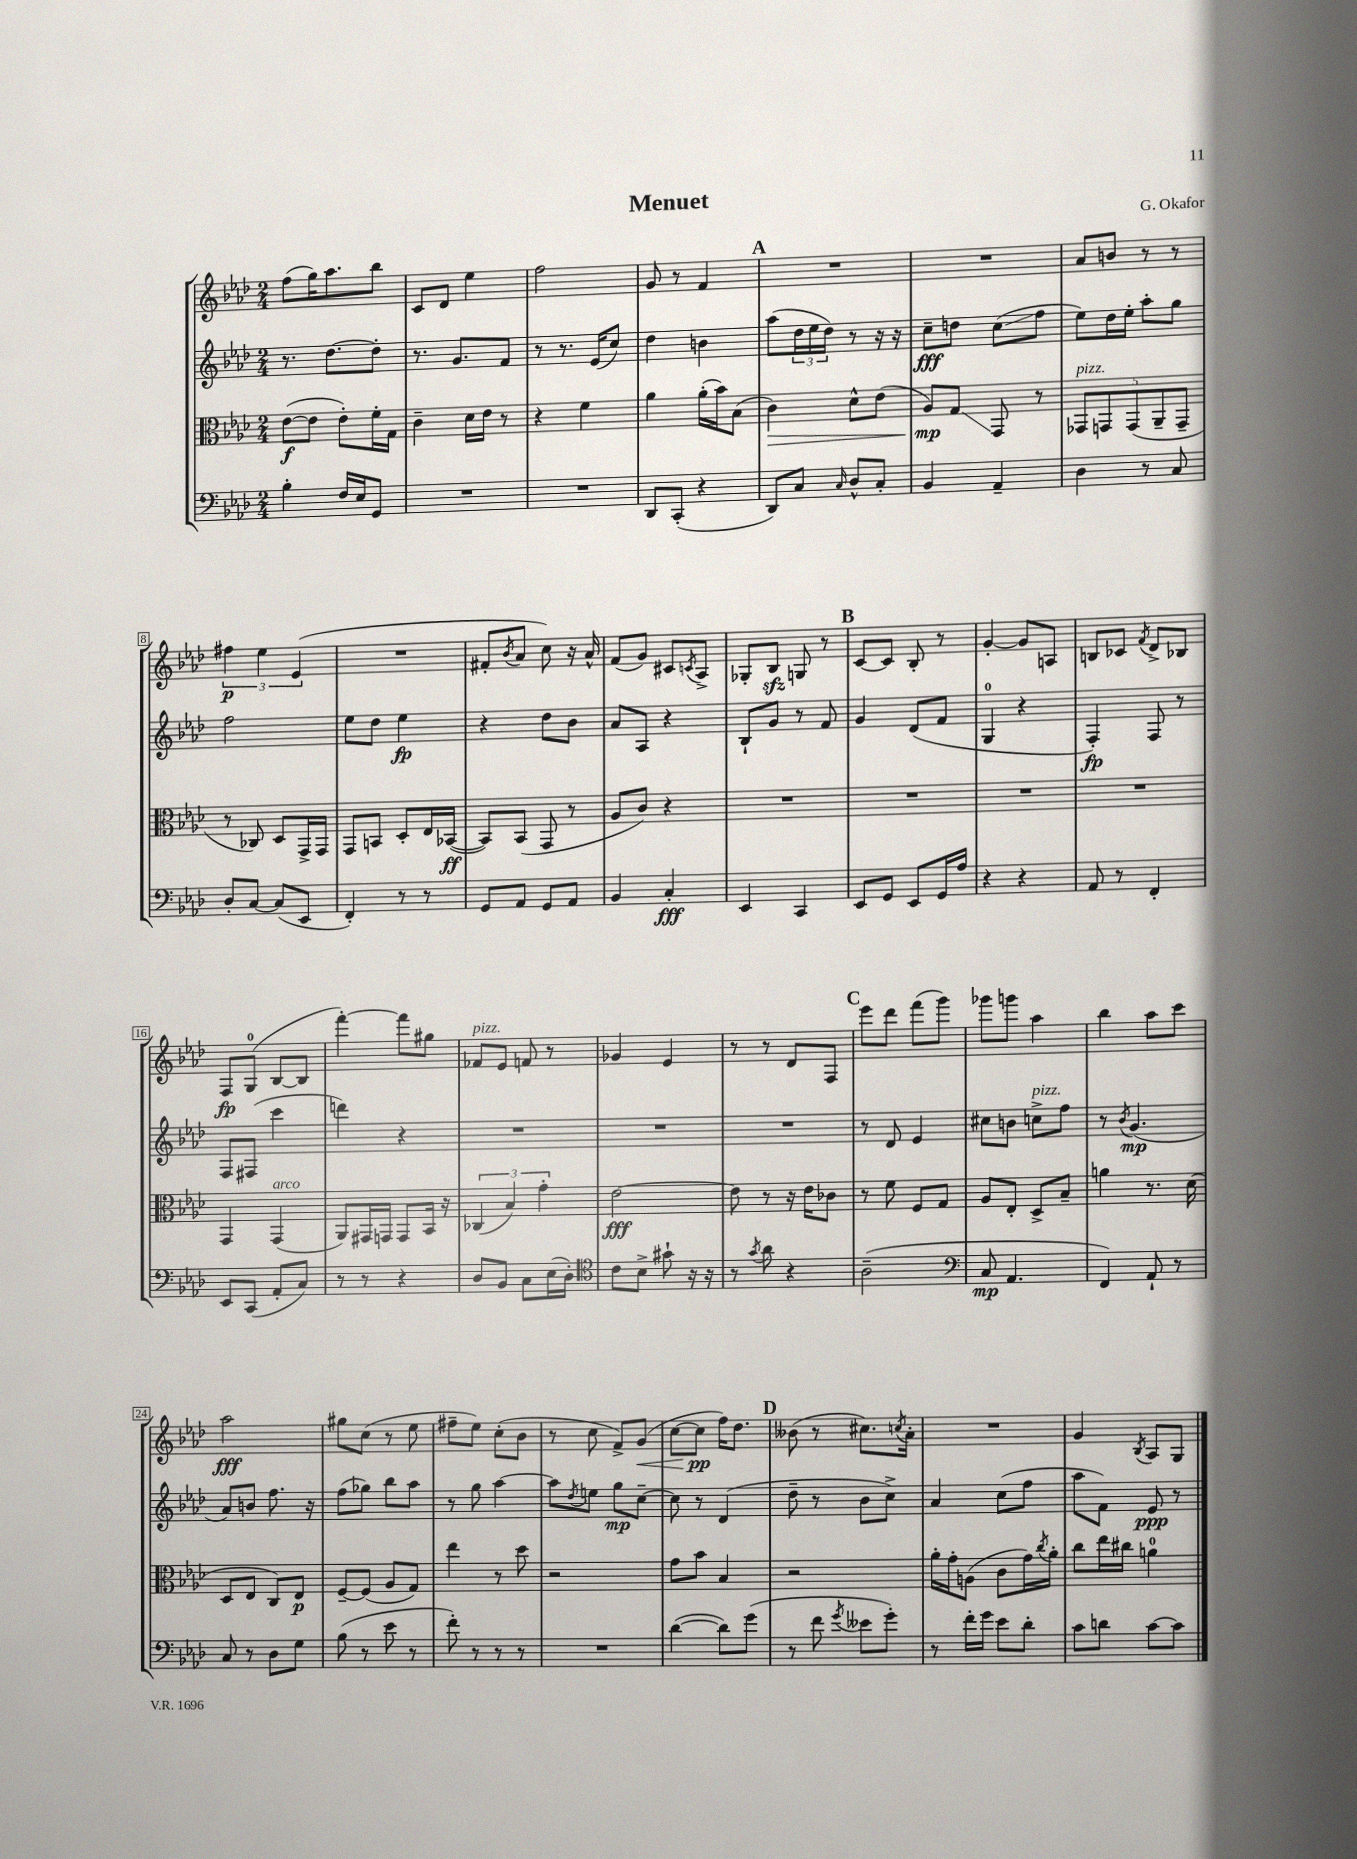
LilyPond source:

\header { title = "Menuet" composer = "G. Okafor" }
<<
\new StaffGroup <<
\new Staff = "s0" {
    \clef treble \key aes \major \numericTimeSignature \time 2/4
    f''8( g''16) aes''8. bes''8 |
    c'8 des'8 ees''4 |
    f''2 |
    g'8 r8 f'4 |
    \mark \markup { \bold "A" } R2 |
    R2 |
    aes'8 b'8 r8 r8 |
    \tuplet 3/2 { fis''4\p ees''4 ees'4( } |
    R2 |
    fis'8-. \acciaccatura { bes'8 } aes'8 c''8) r16 aes'16-^ |
    f'8( g'8) cis'8 \acciaccatura { c'8 } aes8-> |
    ges8-. bes8\sfz g8 r8 |
    \mark \markup { \bold "B" } c'8~ c'8 bes8-. r8 |
    g'4~-. g'8 a8 |
    b8 ces'8 \acciaccatura { f'8 } des'8-> bes8 |
    f8\fp g8-0( bes8~ bes8 |
    f'''4~-.) f'''8 gis''8 |
    fes'8^\markup { \italic "pizz." } ees'8 f'8 r8 |
    ges'4 ees'4 |
    r8 r8 des'8 f8 |
    \mark \markup { \bold "C" } ees'''8 des'''8 f'''8( g'''8) |
    ges'''8 g'''8 aes''4 |
    bes''4 aes''8 c'''8 |
    aes''2\fff |
    gis''8 c''8( r8 ees''8 |
    fis''8-- ees''8) c''8-.( bes'8 |
    r8 c''8 f'8->) g'8\<( |
    c''8~ c''8\pp\! f''16) des''8. |
    \mark \markup { \bold "D" } beses'8( r8 cis''8.) \acciaccatura { c''8 } aes'16-. |
    R2 |
    g'4 \acciaccatura { bes8 } aes8 g8 \bar "|." |
}
\new Staff = "s1" {
    \clef treble \key aes \major \numericTimeSignature \time 2/4
    r8. des''8.~ des''8-. |
    r8. g'8. f'8 |
    r8 r8. ees'16( c''8) |
    des''4 b'4 |
    \mark \markup { \bold "A" } aes''8( \tuplet 3/2 { des''16 ees''16 des''16) } r8 r16 r16 |
    c''8--\fff d''8 c''8\glissando( f''8 |
    ees''8) des''16 ees''16-. aes''8-. g''8 |
    f''2 |
    ees''8 des''8 ees''4\fp |
    r4 des''8 bes'8 |
    aes'8 aes8 r4 |
    bes8-! g'8 r8 f'8 |
    \mark \markup { \bold "B" } g'4 des'8( f'8 |
    g4-0 r4 |
    f4-.\fp) f8 r8 |
    f8 fis8( c'''4 |
    d'''4) r4 |
    R2 |
    R2 |
    R2 |
    \mark \markup { \bold "C" } r8 des'8 ees'4 |
    cis''8 b'8 c''8->^\markup { \italic "pizz." } f''8 |
    r8 \acciaccatura { bes'8 } g'4.\mp( |
    aes'8) b'8 f''8. r16 |
    f''8( ges''8) bes''8 aes''8 |
    r8 g''8 aes''4~ |
    aes''8 \acciaccatura { des''8 } e''8 g''8\mp c''8~-- |
    c''8 r8 des'4( |
    \mark \markup { \bold "D" } des''8-- r8 bes'8 c''8->) |
    aes'4 c''8( f''8 |
    aes''8 f'8) ees'8\ppp r8 \bar "|." |
}
\new Staff = "s2" {
    \clef alto \key aes \major \numericTimeSignature \time 2/4
    ees'8~\f( ees'8 ees'8-.) f'16-. g16 |
    c'4-- des'16 ees'16 r8 |
    r4 f'4 |
    aes'4 aes'16-.( bes'16) bes8( |
    \mark \markup { \bold "A" } c'4\>) des'8-^ ees'8( |
    aes8\mp\!) g8\glissando g,8 r8 |
    \tuplet 5/4 { ges,8^\markup { \italic "pizz." } g,8 g,8( aes,8-- g,8-- } |
    r8 ces8) des8 g,16-> g,16 |
    g,8 b,8 des8-. ees16 bes,16~\ff( |
    bes,8) bes,8( g,8 r8 |
    aes8 c'8) r4 |
    R2 |
    \mark \markup { \bold "B" } R2 |
    R2 |
    R2 |
    g,4 g,4^\markup { \italic "arco" }( |
    aes,8) gis,16 g,16 g,8 bes,16 r16 |
    \tuplet 3/2 { ces4( bes4) g'4-. } |
    ees'2~\fff |
    ees'8 r8 r16 ees'16 ces'8 |
    \mark \markup { \bold "C" } r8 f'8 f8 g8 |
    aes8 ees8-. des8-> bes8-- |
    a'4 r8. des'16( |
    des8 ees8 c8) ees8\p |
    f8~-- f8( aes8 g8) |
    ees''4 r8 des''8 |
    r2 |
    g'8 bes'8 bes4 |
    \mark \markup { \bold "D" } r2 |
    aes'16-. g'16-. a8( c'8 g'16) \acciaccatura { c''8 } aes'16-. |
    c''8 ees''16 cis''16 a'4-0 \bar "|." |
}
\new Staff = "s3" {
    \clef bass \key aes \major \numericTimeSignature \time 2/4
    bes4-. f16 ees16 g,8 |
    R2 |
    R2 |
    des,8 c,8-.( r4 |
    \mark \markup { \bold "A" } des,8) c8 \grace { c16 } des8-^ c8-. |
    bes,4 aes,4-- |
    des4 r8 c8 |
    des8-. c8~ c8( ees,8 |
    f,4-.) r8 r8 |
    g,8 aes,8 g,8 aes,8 |
    bes,4 c4-.\fff |
    ees,4 c,4 |
    \mark \markup { \bold "B" } ees,8 g,8 ees,8 g,16 aes16 |
    r4 r4 |
    aes,8 r8 f,4-. |
    ees,8 c,8( aes,8-. c8) |
    r8 r8 r4 |
    des8 bes,8 c8 ees16( des16-.) |
    \clef tenor c'8 bes8-> gis'8-! r16 r16 |
    r8 \acciaccatura { g'8 } aes'8 r4 |
    \mark \markup { \bold "C" } aes2--( |
    \clef bass c8\mp aes,4. |
    f,4) aes,8-! r8 |
    c8 r8 des8 g8 |
    bes8( r8 ees'8 r8 |
    f'8-.) r8 r8 r8 |
    R2 |
    des'4~( des'8) g'8( |
    \mark \markup { \bold "D" } r8 f'8 \acciaccatura { g'8 } eeses'8 g'8-.) |
    r8 f'16-. g'16 ees'8 des'8-. |
    c'8 d'8 c'8~ c'8 \bar "|." |
}
>>
>>
\layout { \context { \Score \override BarNumber.stencil = #(make-stencil-boxer 0.1 0.3 ly:text-interface::print) } }
